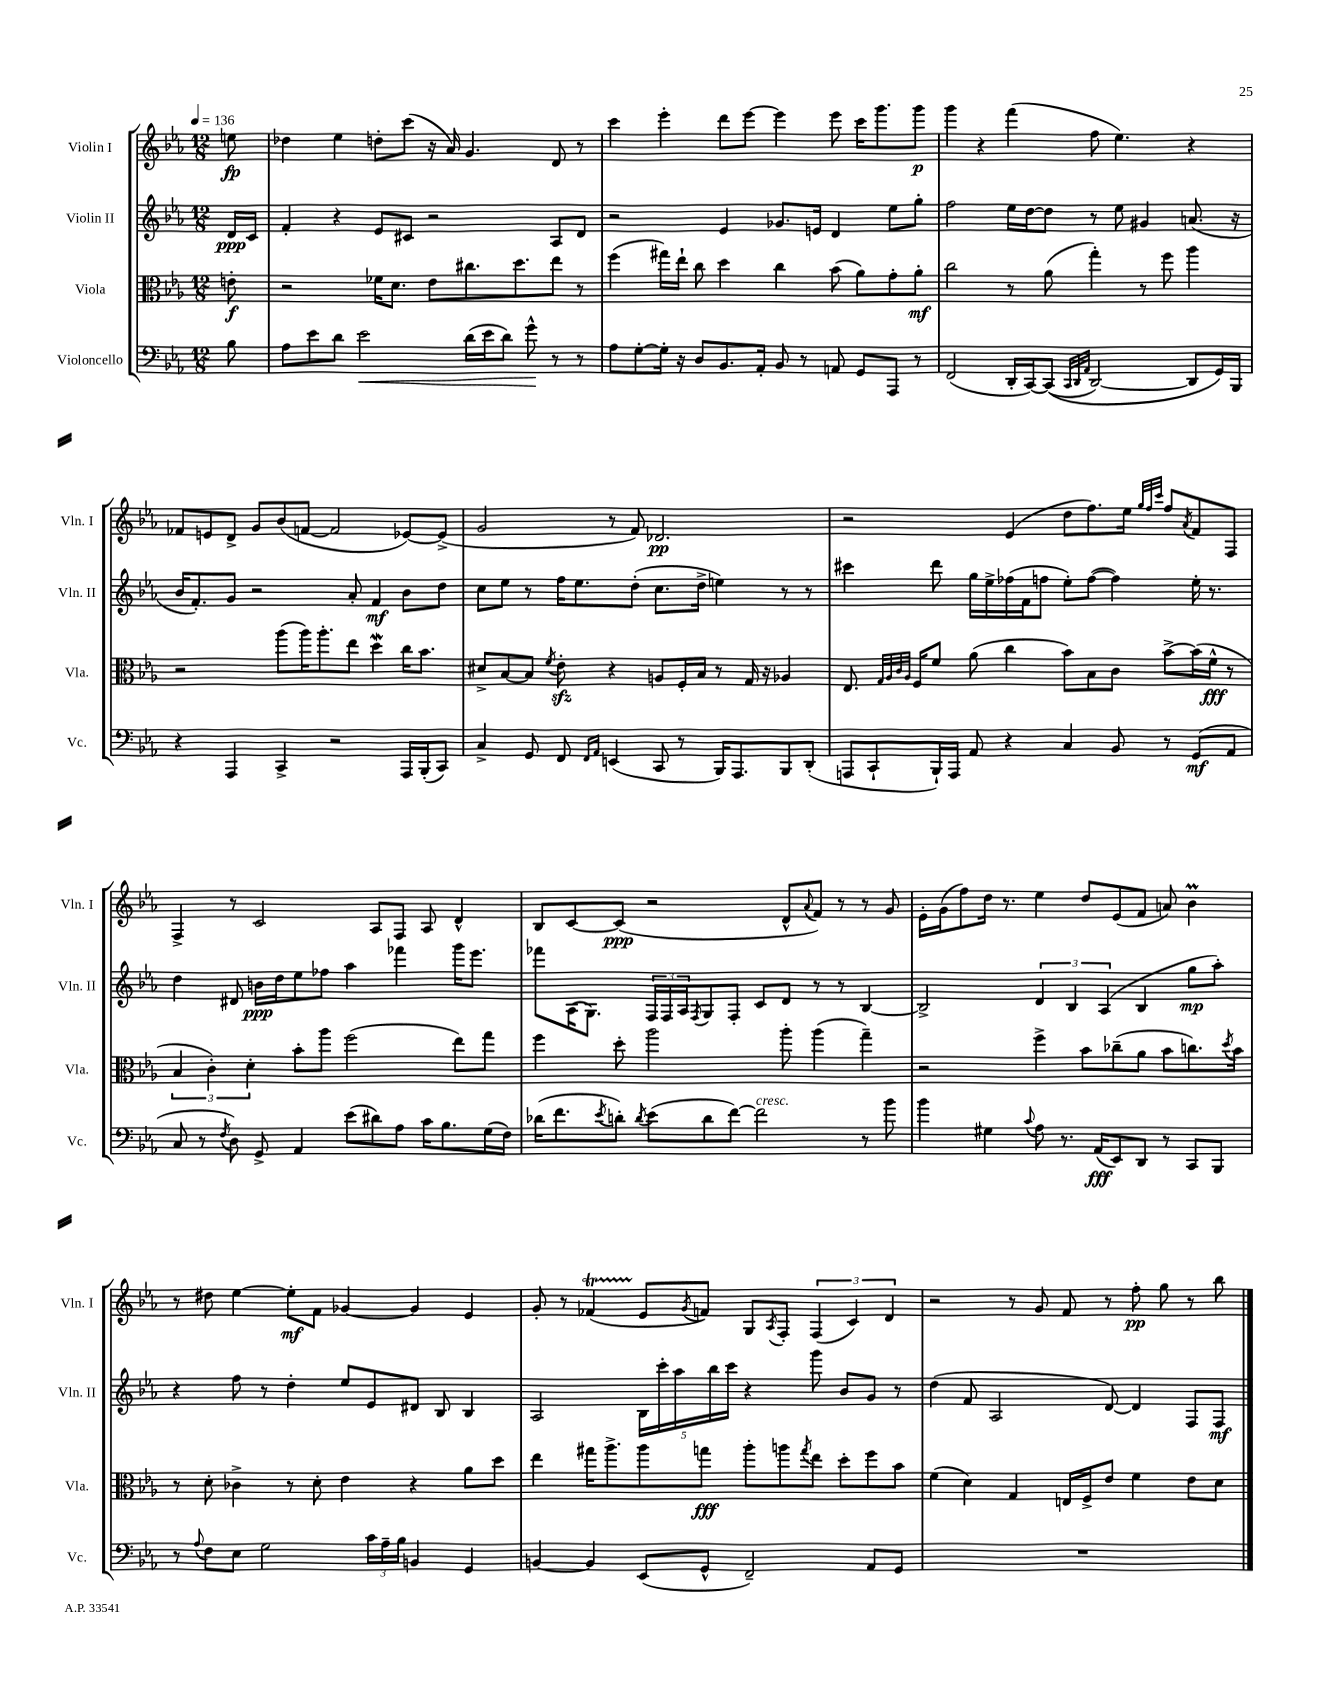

**kern	**dynam	**kern	**dynam	**kern	**dynam	**kern	**dynam
*part4	*part4	*part3	*part3	*part2	*part2	*part1	*part1
*staff4	*staff4	*staff3	*staff3	*staff2	*staff2	*staff1	*staff1
*I"Violoncello	*	*I"Viola	*	*I"Violin II	*	*I"Violin I	*
*I'Vc.	*	*I'Vla.	*	*I'Vln. II	*	*I'Vln. I	*
*clefF4	*	*clefC3	*	*clefG2	*	*clefG2	*
*k[b-e-a-]	*	*k[b-e-a-]	*	*k[b-e-a-]	*	*k[b-e-a-]	*
*M12/8	*	*M12/8	*	*M12/8	*	*M12/8	*
*MM136	*	*MM136	*	*MM136	*	*MM136	*
=	=	=	=	=	=	=	=
8B-\	.	8en'\	f	16d/LL	ppp	8een\	fp
.	.	.	.	16c/JJ	.	.	.
=1	=1	=1	=1	=1	=1	=1	=1
8A-\L	.	2r	.	4f'/	.	4dd-X\	.
8e-\	.	.	.	.	.	.	.
8d\J	.	.	.	4r	.	4ee-\	.
!	!LO:HP:b	!	!	!	!	!	!
2e-\	<	.	.	.	.	.	.
.	.	16f-X\KL	.	8e-/L	.	8ddn'\L	.
.	.	8.d\J	.	.	.	.	.
.	.	.	.	8c#X/J	.	(8ccc\J	.
.	.	8e-\L	.	2r	.	16r	.
.	.	.	.	.	.	16a-/)	.
(16d\LL	.	8.cc#X\	.	.	.	4.g/	.
16e-\J	.	.	.	.	.	.	.
8d\J)	.	.	.	.	.	.	.
.	.	8.dd\	.	.	.	.	.
8g^^\	.	.	.	.	.	.	.
8r	[	8ee-\J	.	8A-/L	.	8d/	.
8r	.	8r	.	8d/J	.	8r	.
=2	=2	=2	=2	=2	=2	=2	=2
8A-\L	.	(4ff\	.	2r	.	4ccc\	.
[8G'\	.	.	.	.	.	.	.
16G'\Jk]	.	16gg#X\LL)	.	.	.	4eee-'\	.
16r	.	16ee-`\JJ	.	.	.	.	.
8D/L	.	8cc\	.	.	.	.	.
8.BB-/	.	4dd\	.	4e-/	.	8ddd\L	.
.	.	.	.	.	.	[8eee-\J	.
16AA-'/Jk	.	.	.	.	.	.	.
8BB-/	.	4cc\	.	8.g-X/L	.	4eee-\]	.
8r	.	.	.	.	.	.	.
.	.	.	.	16en/Jk	.	.	.
8AAn/	.	(8b-\	.	4d/	.	8eee-\	.
8GG/L	.	8a-\L)	.	.	.	16ccc\KL	.
.	.	.	.	.	.	8.ggg\	.
8AAA-/J	.	8g'\	.	8ee-\L	.	.	.
8r	.	8a-'\J	mf	8gg'\J	.	8ggg\J	p
=3	=3	=3	=3	=3	=3	=3	=3
(2FF/	.	2cc\	.	2ff\	.	4ggg\	.
.	.	.	.	.	.	4r	.
16DD'/LL	.	8r	.	16ee-\LL	.	(4fff\	.
[16CC/J)	.	.	.	[16dd\J	.	.	.
((8CC/J]	.	(8a-\	.	8dd\J]	.	.	.
32qqCC/LLL	.	.	.	.	.	.	.
32qqDD/	.	.	.	.	.	.	.
32qqAA-/JJJ	.	.	.	.	.	.	.
[2DD/)	.	4gg'\)	.	8r	.	8ff\	.
.	.	.	.	8ee-\	.	4.ee-\)	.
.	.	8r	.	4g#X/	.	.	.
.	.	8ff\	.	.	.	.	.
8DD/L]	.	4aa-\	.	(8.an/	.	4r	.
16GG/L)	.	.	.	.	.	.	.
16BBB-/JJ	.	.	.	16r	.	.	.
!!LO:LB:g=z
=4	=4	=4	=4	=4	=4	=4	=4
4r	.	2r	.	16b-/KL	.	8f-X/L	.
.	.	.	.	8.f'/)	.	.	.
.	.	.	.	.	.	8en/	.
4AAA-/	.	.	.	8g/J	.	8d^/J	.
.	.	.	.	2r	.	8g/L	.
4CC^/	.	(8aa-\L	.	.	.	(8b-/	.
.	.	16aa-\K)	.	.	.	[8fn/J	.
.	.	8.aa-'\	.	.	.	.	.
2r	.	.	.	.	.	2f/]	.
.	.	8ee-\J	.	8a-'/	.	.	.
.	.	4ddW\	.	4f/	mf	.	.
16AAA-/LL	.	16cc\KL	.	8b-\L	.	[8e-X/L)	.
(16BBB-'/J	.	8.b-\J	.	.	.	.	.
8CC/J)	.	.	.	8dd\J	.	(8e-^/J]	.
=5	=5	=5	=5	=5	=5	=5	=5
4C^/	.	8d#X^/L	.	8cc\L	.	2g/	.
.	.	[8B-/	.	8ee-\J	.	.	.
8GG/	.	8B-/J]	.	8r	.	.	.
.	.	8qf/	.	.	.	.	.
8FF/	.	8e-zz'\	.	16ff\KL	.	.	.
.	.	.	.	8.ee-\	.	.	.
16qqFF/LL	.	.	.	.	.	.	.
16qqAA-/JJ	.	.	.	.	.	.	.
(4EEn/	.	4r	.	.	.	8r	.
.	.	.	.	(8dd'\J	.	8f/)	.
8CC/	.	8An/L	.	8.cc\L	.	2.d-X/	pp
8r	.	16F'/L	.	.	.	.	.
.	.	16B-/JJ	.	16dd^\Jk	.	.	.
16BBB-/KL)	.	8r	.	4een\)	.	.	.
8.AAA-/	.	.	.	.	.	.	.
.	.	16G/	.	.	.	.	.
.	.	16r	.	.	.	.	.
8BBB-/	.	4A-X/	.	8r	.	.	.
(8DD'/J	.	.	.	8r	.	.	.
=6	=6	=6	=6	=6	=6	=6	=6
8AAAn/L	.	8.E-/	.	4ccc#X\	.	2r	.
8CC`/	.	.	.	.	.	.	.
.	.	32qqG/LLL	.	.	.	.	.
.	.	32qqA-/	.	.	.	.	.
.	.	32qqc/	.	.	.	.	.
.	.	32qqA-/JJJ	.	.	.	.	.
.	.	16F/KL	.	.	.	.	.
16BBB-`/L)	.	8f/J	.	8ddd\	.	.	.
16AAA/JJ	.	.	.	.	.	.	.
8AA-/	.	(8a-\	.	16gg\LL	.	.	.
.	.	.	.	16ee-^\	.	.	.
4r	.	4cc\	.	(16ff-X\	.	(4e-/	.
.	.	.	.	16f\J	.	.	.
.	.	.	.	8ffn\J	.	.	.
4C/	.	8b-\L)	.	8ee-'\L)	.	8dd\L	.
.	.	8B-\	.	([8ff\J	.	8.ff\)	.
8BB-/	.	8c\J	.	4ff\])	.	.	.
.	.	.	.	.	.	16ee-\Jk	.
.	.	.	.	.	.	32qqgg/LLL	.
.	.	.	.	.	.	32qqff/	.
.	.	.	.	.	.	32qqccc/JJJ	.
8r	.	[8b-^\L	.	.	.	8ff/L	.
.	.	.	.	.	.	8qa-/	.
(8GG/L	mf	(16b-\L]	.	16ee-'\	.	8f/	.
.	.	16f^^\JJ	fff	8.r	.	.	.
8AA-/J	.	8r	.	.	.	8F/J	.
!!LO:LB:g=z
=7	=7	=7	=7	=7	=7	=7	=7
8C/	.	6B-/	.	4dd\	.	4F^/	.
8r	.	.	.	.	.	.	.
.	.	6c'\)	.	.	.	.	.
8qF/	.	.	.	.	.	.	.
8D\)	.	.	.	8d#X/	.	8r	.
.	.	6d'\	.	.	.	.	.
8GG^/	.	.	.	16bn\LL	ppp	2c/	.
.	.	.	.	16dd\J	.	.	.
4AA-/	.	8b-'\L	.	8ee-\	.	.	.
.	.	8aa-\J	.	8ff-X\J	.	.	.
(8e-\L	.	(2ff\	.	4aa-\	.	.	.
8d#X\)	.	.	.	.	.	8A-/L	.
8A-\J	.	.	.	4fff-X\	.	8F/J	.
16c\KL	.	.	.	.	.	8A-/	.
8.B-\	.	.	.	.	.	.	.
.	.	8ee-\L)	.	16ggg\KL	.	4d^^/	.
.	.	.	.	8.eee-\J	.	.	.
(16G\L	.	8gg\J	.	.	.	.	.
16F\JJ)	.	.	.	.	.	.	.
=8	=8	=8	=8	=8	=8	=8	=8
(16d-X\KL	.	4ff\	.	8fff-X\L	.	8B-/L	.
8.f\	.	.	.	.	.	.	.
.	.	.	.	(16A-\K	.	[8c/	.
.	.	.	.	8.G\J)	.	.	.
8qe-/	.	.	.	.	.	.	.
8dn'\J)	.	8dd'\	.	.	.	(8c/J]	ppp
8qd/	.	.	.	.	.	.	.
(8e-\L	.	2aa-\	.	24F/LL	.	2r	.
.	.	.	.	24F/	.	.	.
.	.	.	.	24A-/J	.	.	.
.	.	.	.	8qF/	.	.	.
8d\	.	.	.	8G/	.	.	.
[8f\J)	.	.	.	8F'/J	.	.	.
!LO:TX:a:i:t=cresc.	!	!	!	!	!	!	!
2f\]	.	.	.	8c/L	.	.	.
.	.	8aa-'\	.	8d/J	.	8d^^/L	.
.	.	.	.	.	.	8qqa-/	.
.	.	(4aa-\	.	8r	.	8f/J)	.
.	.	.	.	8r	.	8r	.
8r	.	4gg~\)	.	[4B-/	.	8r	.
8b-\	.	.	.	.	.	8g/	.
=9	=9	=9	=9	=9	=9	=9	=9
4b-\	.	2r	.	2B-^/]	.	16e-'\LL	.
.	.	.	.	.	.	(16g\J	.
.	.	.	.	.	.	8ff\)	.
4G#X\	.	.	.	.	.	16dd\Jk	.
.	.	.	.	.	.	8.r	.
8qqc/	.	.	.	.	.	.	.
8A-\	.	4ff^\	.	6d/	.	4ee-\	.
8.r	.	.	.	.	.	.	.
.	.	.	.	6B-/	.	.	.
.	.	8b-\L	.	.	.	8dd/L	.
(16AA-/KL	fff	.	.	.	.	.	.
.	.	.	.	(6A-/	.	.	.
8EE-/)	.	(8cc-X~\	.	.	.	(8e-/	.
8DD/J	.	8a-\J	.	4B-/	.	8f/J	.
8r	.	8b-\L	.	.	.	8an/)	.
8CC/L	.	8.ccn\)	.	8gg\L	mp	4b-M\	.
8BBB-/J	.	.	.	8aa-'\J)	.	.	.
.	.	8qdd/	.	.	.	.	.
.	.	16b-\Jk	.	.	.	.	.
!!LO:LB:g=z
=10	=10	=10	=10	=10	=10	=10	=10
8r	.	8r	.	4r	.	8r	.
8qqA-/	.	.	.	.	.	.	.
8F\L	.	8d'\	.	.	.	8dd#X\	.
8E-\J	.	4c-X^\	.	8ff\	.	[4ee-\	.
2G\	.	.	.	8r	.	.	.
.	.	8r	.	4dd'\	.	8ee-'\L]	mf
.	.	8d'\	.	.	.	8f\J	.
.	.	4e-\	.	8ee-/L	.	[4g-X/	.
24c\LL	.	.	.	8e-/	.	.	.
24A-~\	.	.	.	.	.	.	.
24B-\JJ	.	.	.	.	.	.	.
4BBn/	.	4r	.	8d#X/J	.	4g-/]	.
.	.	.	.	8B-/	.	.	.
4GG/	.	8a-\L	.	4B-/	.	4e-/	.
.	.	8dd\J	.	.	.	.	.
=11	=11	=11	=11	=11	=11	=11	=11
[4BBn/	.	4ee-\	.	2A-/	.	8g'/	.
.	.	.	.	.	.	8r	.
4BB/]	.	16gg#X\KL	.	.	.	(4f-XT/	.
.	.	8.aa-^\	.	.	.	.	.
(8EE-/L	.	8aa-\	.	20B-\LL	.	8e-/L	.
.	.	.	.	20ccc'\	.	.	.
.	.	.	.	20aa-\	.	.	.
.	.	.	.	.	.	8qg/	.
8GG^^/J	.	8ggn\J	fff	.	.	8fn/J)	.
.	.	.	.	20bb-\	.	.	.
.	.	.	.	20ccc\JJ	.	.	.
2FF~/)	.	8aa-'\L	.	4r	.	8G/L	.
.	.	.	.	.	.	8qA-/	.
.	.	8aan\	.	.	.	8F'/J	.
.	.	8qgg/	.	.	.	.	.
.	.	8ee-\J	.	8ggg\	.	(6F/	.
.	.	8dd'\L	.	8b-/L	.	.	.
.	.	.	.	.	.	6c/)	.
8AA-/L	.	8ff\	.	8g/J	.	.	.
.	.	.	.	.	.	6d/	.
8GG/J	.	8b-\J	.	8r	.	.	.
=12	=12	=12	=12	=12	=12	=12	=12
1.r	.	(4f\	.	(4dd\	.	2r	.
.	.	4d\)	.	8f/	.	.	.
.	.	.	.	2A-/	.	.	.
.	.	4G/	.	.	.	8r	.
.	.	.	.	.	.	8g/	.
.	.	16En/LL	.	.	.	8f/	.
.	.	16F^/J	.	.	.	.	.
.	.	8e-/J	.	[8d/)	.	8r	.
.	.	4f\	.	4d/]	.	8ff'\	pp
.	.	.	.	.	.	8gg\	.
.	.	8e-\L	.	8F/L	.	8r	.
.	.	8d\J	.	8F/J	mf	8bb-\	.
==	==	==	==	==	==	==	==
*-	*-	*-	*-	*-	*-	*-	*-
